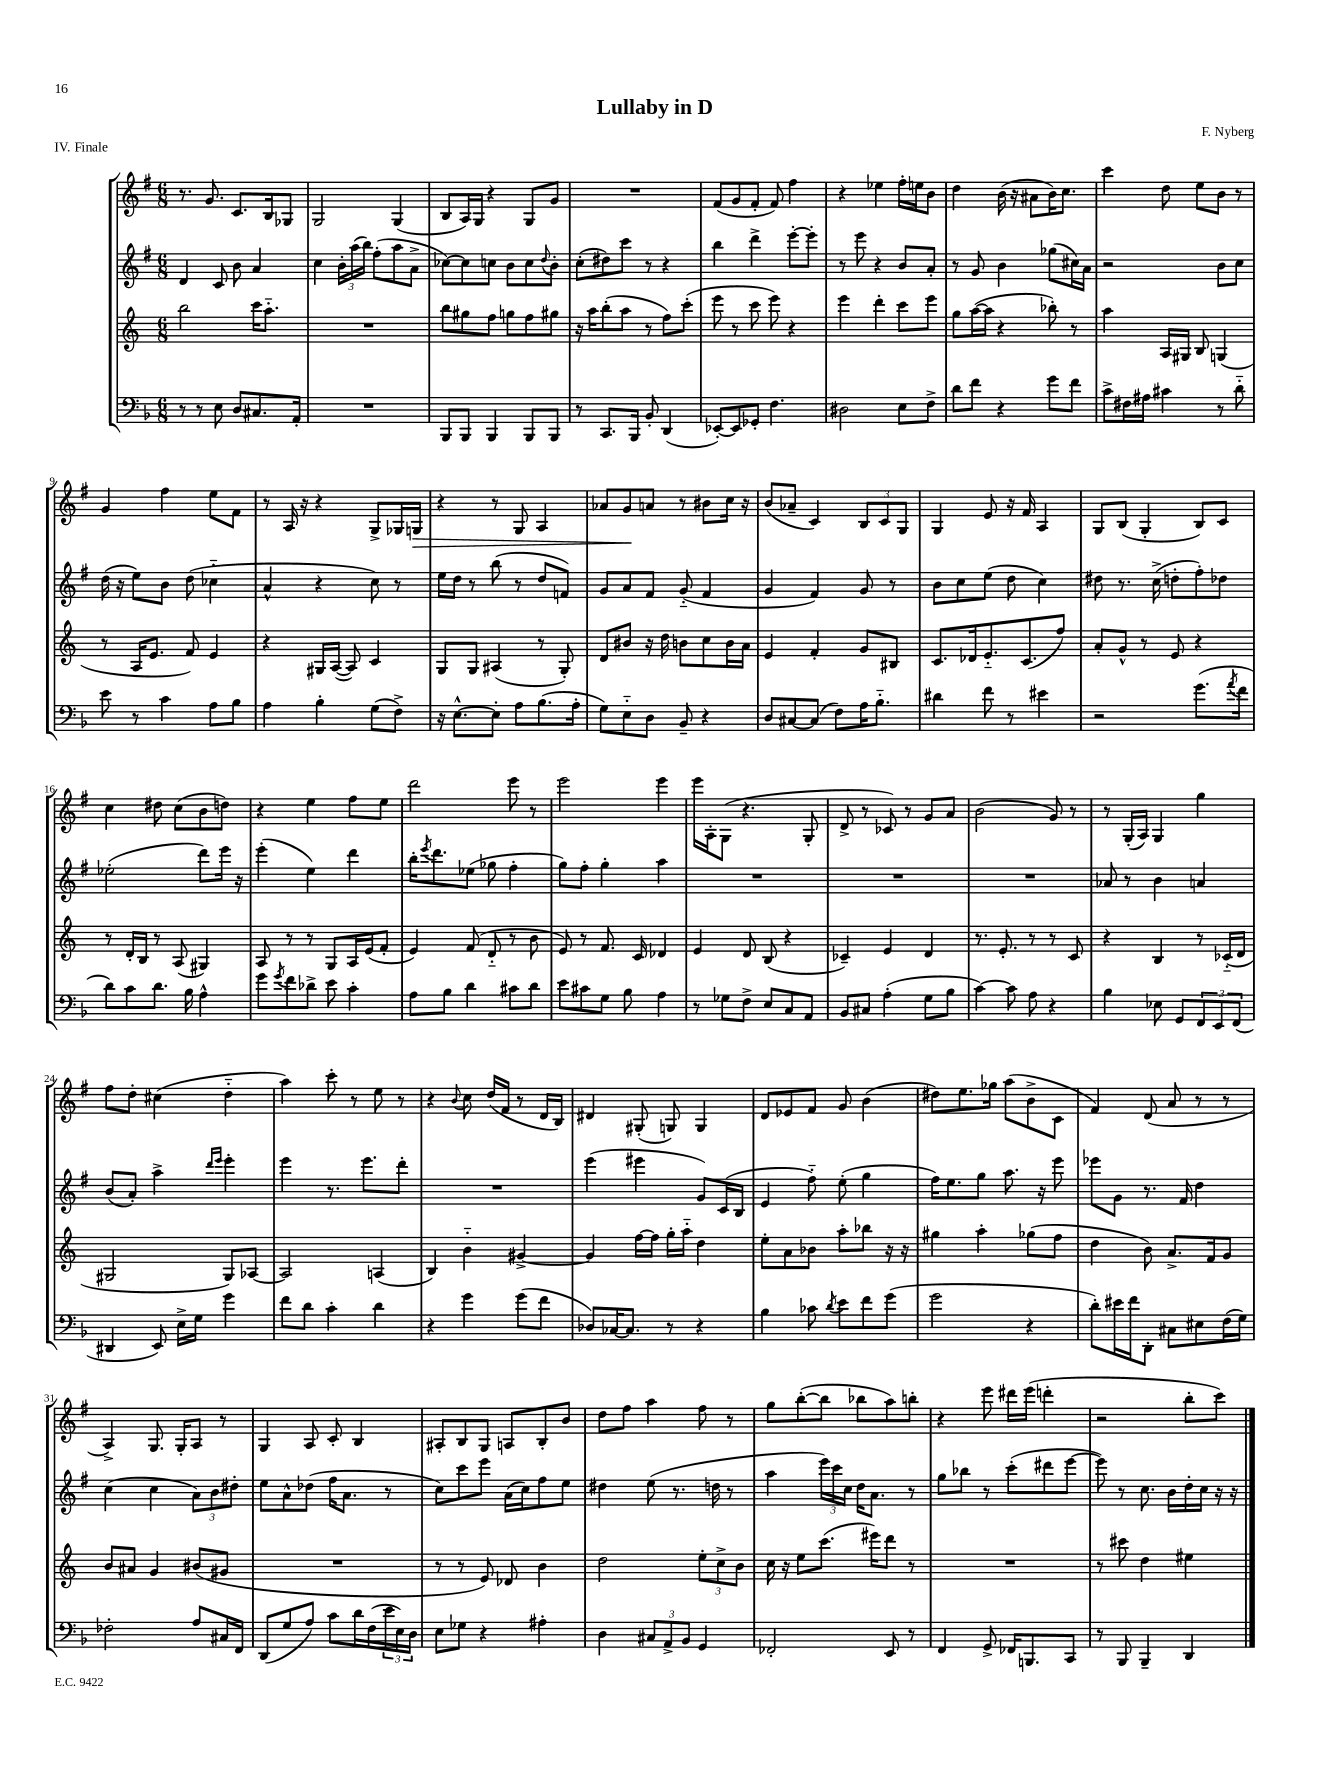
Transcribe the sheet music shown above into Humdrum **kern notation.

**kern	**kern	**kern	**kern
*staff4	*staff3	*staff2	*staff1
*clefF4	*clefG2	*clefG2	*clefG2
*k[b-]	*k[]	*k[f#]	*k[f#]
*M6/8	*M6/8	*M6/8	*M6/8
8r	2bb\	4d/	8.r
8r	.	.	.
.	.	.	8.g/
8E\	.	8c/	.
8D/L	.	8b\	8.c/L
8.C#/	16ccc\LK	4a/	.
.	8.aa'~\J	.	16B/k
.	.	.	8G-/J
16AA'/Jk	.	.	.
=	=	=	=
2.r	2.r	4cc\	2G/
.	.	24b'\LL	.
.	.	(24aa\	.
.	.	24bb\JJ)	.
.	.	(8ff#'\L	.
.	.	8aa\	(4G/
.	.	8a^\J	.
=	=	=	=
8BBB-/L	8bb\L	[8cc-\L)	8B/L
8BBB-/J	8gg#\	8cc-\]	16A/L)
.	.	.	16G/JJ
4BBB-/	8ff\J	8cc\J	4r
.	8gg\L	8b\L	.
8BBB-/L	8ff\	8cc\	8G/L
.	.	8qqdd/	.
8BBB-/J	8gg#\J	8b'\J	8g/J
=	=	=	=
8r	16r	(8cc'\L	2.r
.	16aa\LK	.	.
8.CC/L	(8bb'\	8dd#\)	.
.	8aa\J	8ccc\J	.
16BBB-/Jk	.	.	.
8BB-'/	8r	8r	.
(4DD/	8ff\L)	4r	.
.	(8ccc'\J	.	.
=	=	=	=
[8EE-'/L)	8eee\	4bb\	(8f#/L
8EE-/]	8r	.	8g/
8GG-'/J	8ccc\	4ddd^\	8f#'/J
4.F\	8eee\)	.	8f#/)
.	4r	[8eee'\L	4ff#\
.	.	8eee'\]J	.
=	=	=	=
2D#\	4eee\	8r	4r
.	.	8eee\	.
.	4ddd'\	4r	4ee-\
8E\L	8ccc\L	8b/L	16ff#'\LL
.	.	.	16ee\J
8F^\J	8eee\J	8a'/J	8b\J
=	=	=	=
8d\L	8gg\L	8r	4dd\
8f\J	([16aa\L	8g/	.
.	16aa\]JJ	.	.
4r	4r	4b\	(16b\
.	.	.	16r
.	.	.	8a#\L
8g\L	8bb-'\)	(8gg-\L	16b\K)
.	.	.	8.cc\J
8f\J	8r	16cc#\L)	.
.	.	16a\JJ	.
=	=	=	=
8c^\L	4aa\	2r	4ccc\
16F#\L	.	.	.
16A#\JJ	.	.	.
4c#\	16A/LL	.	8dd\
.	16G#/JJ	.	.
.	8B/	.	8ee\L
8r	(4G/	8b\L	8b\J
8d'~\	.	8cc\J	8r
=	=	=	=
8e\	8r	(16dd\	4g/
.	.	16r	.
8r	16A/LK	8ee\L)	.
.	8.e/J	.	.
4c\	.	8b\J	4ff#\
.	8f/)	(8dd\	.
8A\L	4e/	4cc-'~\	8ee\L
8B-\J	.	.	8f#\J
=	=	=	=
4A\	4r	4a^^/	8r
.	.	.	16A/
.	.	.	16r
4B-'\	16G#/LL	4r	4r
.	([16A/JJ	.	.
.	8A/])	.	.
(8G\L	4c/	8cc\)	8G^/L
8F^\J)	.	8r	16G-/L
.	.	.	16G/JJ
=	=	=	=
16r	8G/L	16ee\LL	4r
[8.E^^\L	.	16dd\JJ	.
.	8G/J	8r	.
8E'\]J	(4A#/	(8bb\	8r
8A\L	.	8r	8G/
(8.B-\	8r	8dd/L	4A/
.	8G'/)	8f/J)	.
16A'\Jk	.	.	.
=	=	=	=
8G\L)	8d/L	8g/L	8a-/L
8E'~\	8b#/J	8a/	8g/
8D\J	16r	8f#/J	8a/J
.	16dd\	.	.
8BB-~/	8b\L	(8g'~/	8r
4r	8cc\	4f#/	8b#\L
.	16b\L	.	16cc\Jk
.	16a\JJ	.	16r
=	=	=	=
8D/L	4e/	4g/	(8b/L
[8C#/	.	.	8a-~/J
(8C#/]J	4f'/	4f#/)	4c/)
8F\L)	.	.	.
16A\K	8g/L	8g/	12B/L
8.B-'~\J	.	.	.
.	.	.	12c/
.	8B#/J	8r	.
.	.	.	12G/J
=	=	=	=
4d#\	8.c/L	8b\L	4G/
.	.	8cc\	.
.	16d-/k	.	.
8f\	8.e'~/	(8ee\J	8e/
8r	.	8dd\	16r
.	(8.c/	.	16f#/
4e#\	.	4cc\)	4A/
.	8ff/J)	.	.
=	=	=	=
2r	8a'/L	8dd#\	8G/L
.	8g^^/J	8.r	(8B/J
.	8r	.	4G'/
.	.	(16cc^\	.
.	8e/	8dd'\L	.
(8.g\L	4r	8ff#'\)	8B/L)
.	.	8dd-\J	8c/J
8qa/	.	.	.
16f\Jk	.	.	.
=	=	=	=
8d\L)	8r	(2ee-'\	4cc\
8c\	16d'/LL	.	.
.	16B/JJ	.	.
8.d\J	8r	.	8dd#\
.	(8A/	.	(8cc\L
16B-\	.	.	.
4A^^\	4G#/)	8ddd\L)	8b\
.	.	16eee\Jk	8dd\J)
.	.	16r	.
=	=	=	=
8g\L	8A/	(4eee'\	4r
8qg/	.	.	.
8f\	8r	.	.
8d-^\J	8r	4ee\)	4ee\
8e\	8G/L	.	.
4c'\	16A/L	4ddd\	8ff#\L
.	(16e/J	.	.
.	8f'/J	.	8ee\J
=	=	=	=
8A\L	4e/)	16bb'\LK	2ddd\
.	.	8qeee/	.
.	.	8.ddd\	.
8B-\J	.	.	.
4d\	(8f/	(8ee-\J	.
.	8d'~/	8gg-\	.
8c#\L	8r	4ff#'\	8eee\
8d\J	8b\	.	8r
=	=	=	=
8e\L	8e/)	8gg\L)	2eee\
8c#\	8r	8ff#'\J	.
8G\J	8.f/	4gg'\	.
8B-\	.	.	.
.	16c/	.	.
4A\	4d-/	4aa\	4eee\
=	=	=	=
8r	4e/	2.r	16eee\LL
.	.	.	16A'\J
8G-\L	.	.	(8G\J
8F^\J	8d/	.	4.r
8E/L	(8B/	.	.
8C/	4r	.	.
8AA/J	.	.	8G'/
=	=	=	=
8BB-/L	4c-~/)	2.r	8d^/
8C#/J	.	.	8r
(4A'\	4e/	.	8c-/)
.	.	.	8r
8G\L	4d/	.	8g/L
8B-\J	.	.	8a/J
=	=	=	=
[4c\)	8.r	2.r	(2b\
.	8.e'/	.	.
8c\]	.	.	.
8A\	8r	.	.
4r	8r	.	8g/)
.	8c/	.	8r
=	=	=	=
4B-\	4r	8a-/	8r
.	.	8r	(16G'/LL
.	.	.	16A/JJ)
8E-\	4B/	4b\	4G/
8GG/L	.	.	.
12FF/	8r	4a/	4gg\
12EE/	.	.	.
.	(16c-'~/LL	.	.
(12FF/J	.	.	.
.	16d/JJ	.	.
=	=	=	=
4DD#/	2G#/	(8b/L	8ff#\L
.	.	8a'/J)	8dd'\J
8EE/)	.	4aa^\	(4cc#\
16E^\LL	.	.	.
16G\JJ	.	.	.
.	.	16qqddd/LL	.
.	.	16qqeee/JJ	.
4g\	8G#/L)	4eee'\	4dd'~\
.	[8A-/J	.	.
=	=	=	=
8f\L	2A-/]	4eee\	4aa\)
8d\J	.	.	.
4c'\	.	8.r	8ccc'\
.	.	.	8r
.	.	8.eee\L	.
4d\	(4A/	.	8ee\
.	.	8ddd'\J	8r
=	=	=	=
4r	4B/)	2.r	4r
.	.	.	8qqb/
4g\	4b'~\	.	8cc\
.	.	.	(16dd/LL
.	.	.	16f#/JJ
(8g\L	[4g#^/	.	8r
8f\J	.	.	16d/LL
.	.	.	16B/JJ)
=	=	=	=
8D-/L)	4g#/]	(4eee\	4d#/
[16C-/K	.	.	.
8.C-/]J	.	.	.
.	[16ff\LL	4eee#\	(8G#'/
.	16ff\]JJ	.	.
8r	16gg'\LL	.	8G/)
.	16aa'~\JJ	.	.
4r	4dd\	8g/L)	4G/
.	.	(16c/L	.
.	.	16B/JJ	.
=	=	=	=
4B-\	8ee'\L	4e/	8d/L
.	8a\	.	8e-/
8c-\	8b-\J	8ff#'~\)	8f#/J
8qd/	.	.	.
8e\L	8aa'\L	(8ee'\	8g/
8f\	8bb-\J	4gg\	(4b\
(8g\J	16r	.	.
.	16r	.	.
=	=	=	=
2g\	4gg#\	16ff#\LK)	8dd#\L)
.	.	8.ee\	.
.	.	.	8.ee\
.	4aa'\	8gg\J	.
.	.	.	16gg-\Jk
.	.	8.aa\	(8aa\L
4r	(8gg-\L	.	8b^\
.	.	16r	.
.	8ff\J	8eee\	8c\J
=	=	=	=
8d'\L)	4dd\	8eee-\L	4f#/)
16e#\L	.	8g\J	.
16f\J	.	.	.
8DD'\J	8b\)	8.r	(8d/
8C#\L	8.a^/L	.	8a/
.	.	16f#/	.
8E#\	.	4dd\	8r
.	16f/k	.	.
(16F\L	8g/J	.	8r
16G\JJ)	.	.	.
=	=	=	=
2F-'\	8b/L	(4cc\	4A^/)
.	8a#/J	.	.
.	4g/	4cc\	8.G/
.	.	.	16G'/LK
8A/L	(8b#/L	12a\L)	8A/J
.	.	12b\	.
16C#/L	8g#/J	.	8r
.	.	12dd#'\J	.
16FF/JJ	.	.	.
=	=	=	=
(8DD/L	2.r	8ee\L	4G/
8G/	.	8a^^\	.
8A/J)	.	(8dd-\J	8A/
8c\L	.	16ff#\LK	8c'/
.	.	8.a\J	.
16d\L	.	.	4B/
(16F\	.	.	.
24e\	.	8r	.
24E\)	.	.	.
24D\JJ	.	.	.
=	=	=	=
8E\L	8r	8cc\L)	8A#'/L
8G-\J	8r	8ccc\	8B/
4r	8e/)	8eee\J	8G/J
.	8d-/	(16a\LL	8A/L
.	.	16cc\J)	.
4A#'\	4b\	8ff#\	8B'/
.	.	8ee\J	8b/J
=	=	=	=
4D\	2dd\	4dd#\	8dd\L
.	.	.	8ff#\J
12C#/L	.	(8ee\	4aa\
12AA^/	.	.	.
.	.	8.r	.
12BB-/J	.	.	.
4GG/	12ee'\L	.	8ff#\
.	.	16dd\	.
.	12cc^\	.	.
.	.	8r	8r
.	12b\J	.	.
=	=	=	=
2FF-'/	16cc\	4aa\	8gg\L
.	16r	.	.
.	8ee\L	.	([8bb'\
.	(8.ccc\J	24eee\LL)	8bb\]J
.	.	24ccc\	.
.	.	24cc\JJ	.
.	.	16dd\LK	8bb-\L
.	16eee#\LK)	8.a\J	.
8EE/	8ddd\J	.	8aa\)
8r	8r	8r	8bb'\J
=	=	=	=
4FF/	2.r	8gg\L	4r
.	.	8bb-\J	.
8GG^/	.	8r	8eee\
16FF-/LK	.	(8ccc'\L	16ddd#\LL
8.BBB/	.	.	(16eee\JJ
.	.	8ddd#\	4ddd'\
8CC/J	.	[8eee\J	.
=	=	=	=
8r	8r	8eee\])	2r
8BBB-/	8ccc#\	8r	.
4BBB-~/	4dd\	8.cc\	.
.	.	16b\LL	.
4DD/	4ee#\	16dd'\	8bb'\L
.	.	16cc\JJ	.
.	.	16r	8ccc\J)
.	.	16r	.
==	==	==	==
*-	*-	*-	*-
